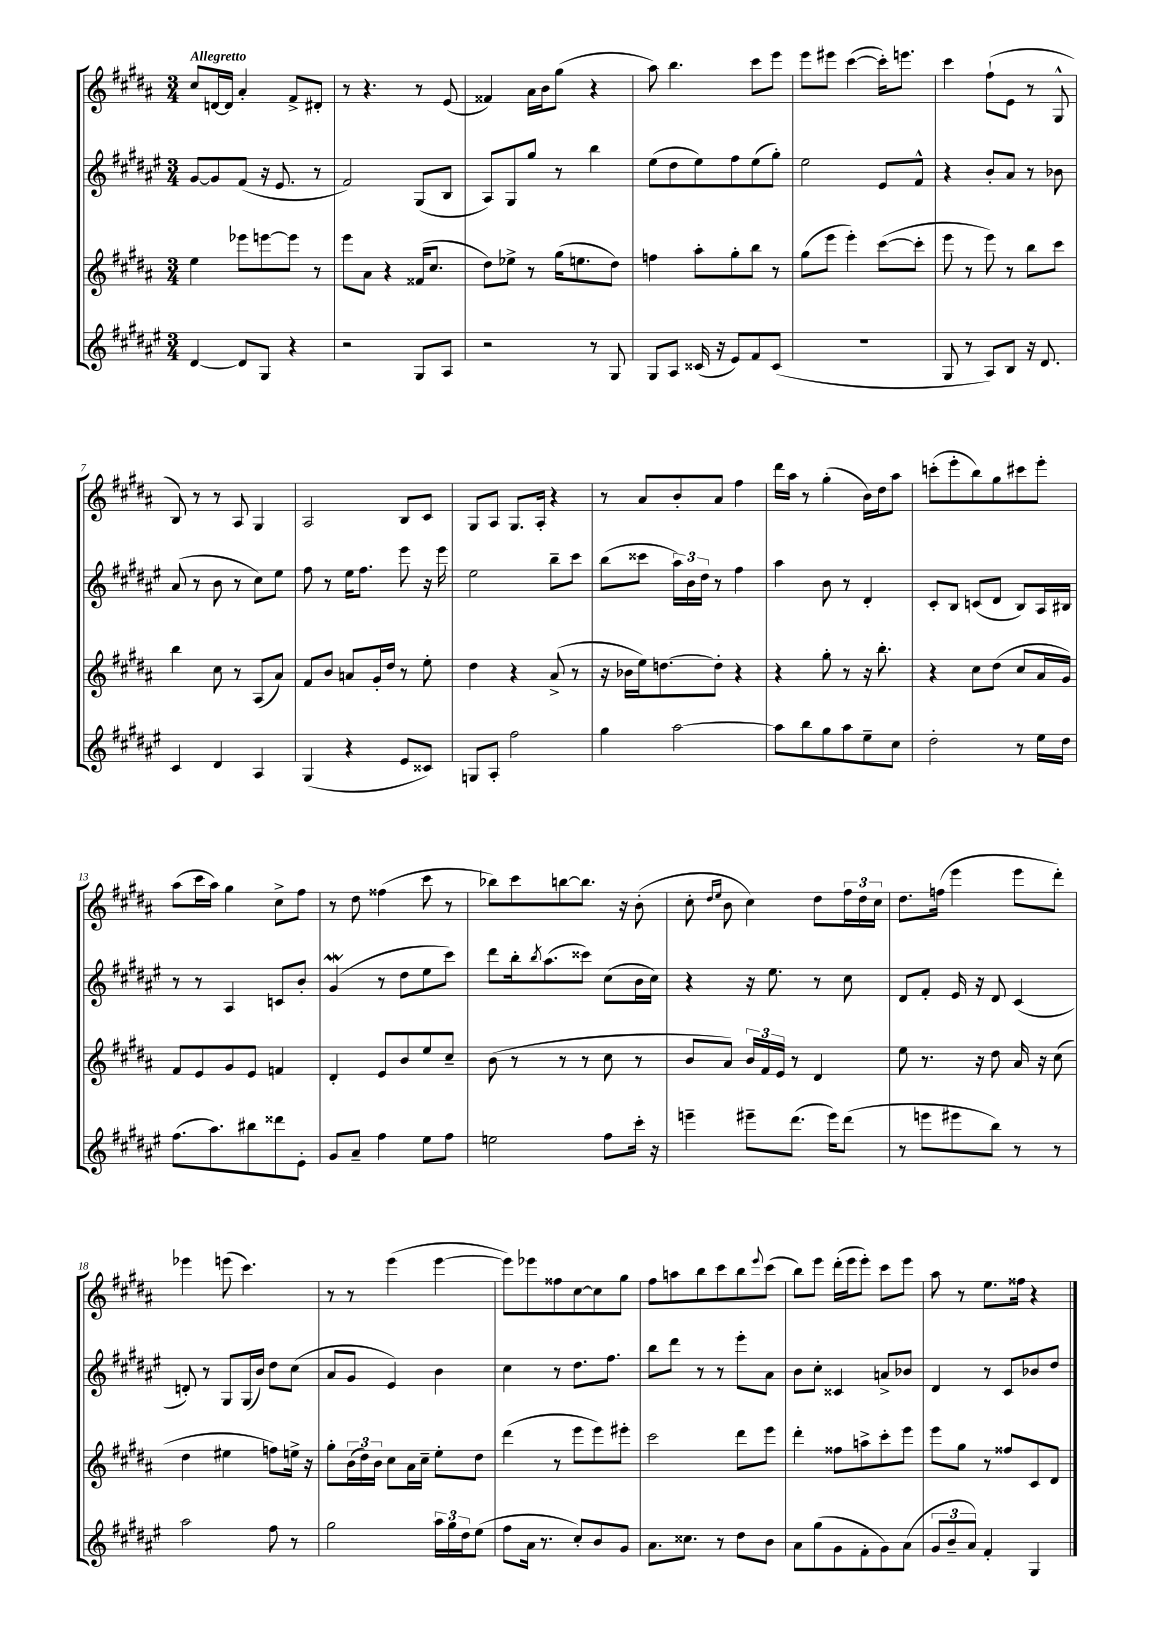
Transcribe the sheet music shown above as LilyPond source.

<<
\new StaffGroup <<
\new Staff = "s0" {
    \clef treble \key b \major \numericTimeSignature \time 3/4 \tempo "Allegretto"
    cis''8 d'16~ d'16 ais'4-. fis'8-> dis'8-. |
    r8 r4. r8 e'8( |
    fisis'4) ais'16 b'16 gis''8( r4 |
    ais''8) b''4. cis'''8 e'''8 |
    e'''8 eis'''8 cis'''4~( cis'''16-.) e'''8. |
    cis'''4 fis''8-!( e'8 r8 gis8-^ |
    b8) r8 r8 ais8 gis4 |
    ais2 b8 cis'8 |
    gis8 ais8 gis8. ais16-. r4 |
    r8 ais'8 b'8-. ais'8 fis''4 |
    dis'''16 ais''16 r8 gis''4-.( b'16) dis''16 ais''8 |
    c'''8-.( e'''8-. b''8) gis''8 cis'''8 e'''8-. |
    ais''8( cis'''16 ais''16) gis''4 cis''8-> fis''8 |
    r8 dis''8 fisis''4( cis'''8 r8 |
    bes''8) cis'''8 b''8~ b''8. r16 b'8-.( |
    cis''8-. \grace { dis''16 e''16 } b'8 cis''4) dis''8 \tuplet 3/2 { fis''16 dis''16 cis''16 } |
    dis''8. f''16( e'''4 e'''8 dis'''8-.) |
    ees'''4 e'''8( cis'''4.) |
    r8 r8 e'''4( e'''4~ |
    e'''8) ees'''8 fisis''8 cis''8~ cis''8 gis''8 |
    fis''8 a''8 b''8 cis'''8 b''8 \appoggiatura { e'''8 } cis'''8( |
    b''8) e'''8 dis'''16-.( e'''16 e'''8-.) cis'''8 e'''8 |
    ais''8 r8 e''8. fisis''16 r4 \bar "|." |
}
\new Staff = "s1" {
    \clef treble \key fis \major \numericTimeSignature \time 3/4
    gis'8~ gis'8 fis'8( r16 eis'8. r8 |
    fis'2) gis8( b8 |
    ais8) gis8 gis''8 r8 b''4 |
    eis''8( dis''8 eis''8) fis''8 eis''8( gis''8-.) |
    eis''2 eis'8 fis'8-^ |
    r4 b'8-. ais'8 r8 bes'8 |
    ais'8( r8 b'8 r8 cis''8) eis''8 |
    fis''8 r8 eis''16 fis''8. eis'''8 r16 eis'''16 |
    eis''2 b''8-- cis'''8 |
    b''8( cisis'''8 \tuplet 3/2 { ais''16) b'16 dis''16 } r8 fis''4 |
    ais''4 b'8 r8 dis'4-. |
    cis'8-. b8 c'8( dis'8 b8) ais16 bis16 |
    r8 r8 ais4 c'8 b'8-. |
    gis'4\mordent( r8 dis''8 eis''8 cis'''8) |
    dis'''8 b''16-. \acciaccatura { b''8 } ais''8.( cisis'''8) cis''8( b'16 cis''16) |
    r4 r16 eis''8. r8 cis''8 |
    dis'8 fis'8-. eis'16 r16 dis'8 cis'4( |
    d'8-.) r8 gis8 gis16( b'16) dis''8 cis''8( |
    ais'8 gis'8 eis'4) b'4 |
    cis''4 r8 dis''8. fis''8. |
    b''8 dis'''8 r8 r8 eis'''8-. ais'8 |
    b'8 cis''8-. cisis'4 a'8-> bes'8 |
    dis'4 r8 cis'8 bes'8 dis''8 \bar "|." |
}
\new Staff = "s2" {
    \clef treble \key b \major \numericTimeSignature \time 3/4
    e''4 ees'''8 e'''8~ e'''8 r8 |
    e'''8 ais'8 r4 fisis'16( cis''8. |
    dis''8) ees''8-> r8 gis''16( e''8. dis''8) |
    f''4 ais''8-. gis''8-. b''8 r8 |
    gis''8( e'''8 e'''4-.) cis'''8~( cis'''8-. |
    e'''8 r8 e'''8) r8 b''8 cis'''8 |
    b''4 cis''8 r8 ais8( ais'8) |
    fis'8 b'8 a'8 gis'16-. dis''16 r8 e''8-. |
    dis''4 r4 ais'8->( r8 |
    r16 bes'16 e''16) d''8.~ d''8-. r4 |
    r4 gis''8-. r8 r16 b''8.-. |
    r4 cis''8 dis''8( cis''8 ais'16 gis'16) |
    fis'8 e'8 gis'8 e'8 f'4 |
    dis'4-. e'8 b'8 e''8 cis''8-- |
    b'8( r8 r8 r8 cis''8 r8 |
    b'8 ais'8) \tuplet 3/2 { b'16 fis'16 e'16 } r8 dis'4 |
    e''8 r8. r16 dis''8 ais'16 r16 cis''8( |
    dis''4 eis''4 f''8) e''16-> r16 |
    gis''8-. \tuplet 3/2 { b'16( dis''16) b'16 } cis''8 ais'16 cis''16-- e''8-. dis''8 |
    dis'''4( r8 e'''8 e'''8) eis'''8-. |
    cis'''2 dis'''8 e'''8 |
    dis'''4-. fisis''8 a''8-> cis'''8-. e'''8 |
    e'''8 gis''8 r8 fisis''8 cis'8 dis'8 \bar "|." |
}
\new Staff = "s3" {
    \clef treble \key fis \major \numericTimeSignature \time 3/4
    dis'4~ dis'8 gis8 r4 |
    r2 gis8 ais8 |
    r2 r8 gis8 |
    gis8 ais8 cisis'16( r16 eis'8) fis'8 cisis'8( |
    R2. |
    gis8 r8 ais8) b8 r16 dis'8. |
    cis'4 dis'4 ais4 |
    gis4( r4 eis'8 cisis'8) |
    g8 ais8-. fis''2 |
    gis''4 ais''2~ |
    ais''8 b''8 gis''8 ais''8 eis''8-- cis''8 |
    dis''2-. r8 eis''16 dis''16 |
    fis''8.( ais''8.) bis''8 disis'''8 eis'8-. |
    gis'8 ais'8-- fis''4 eis''8 fis''8 |
    e''2 fis''8 cis'''16-. r16 |
    e'''4-- eis'''8-- dis'''8.( eis'''16) dis'''8( |
    r8 e'''8 eis'''8 b''8) r8 r8 |
    ais''2 fis''8 r8 |
    gis''2 \tuplet 3/2 { ais''16 gis''16 dis''16 } eis''8( |
    fis''8 ais'16 r8. cis''8-.) b'8 gis'8 |
    ais'8. cisis''8. r8 dis''8 b'8 |
    ais'8 gis''8( gis'8 fis'8-. gis'8) ais'8( |
    \tuplet 3/2 { gis'8 b'8-- ais'8) } fis'4-. gis4 \bar "|." |
}
>>
>>
